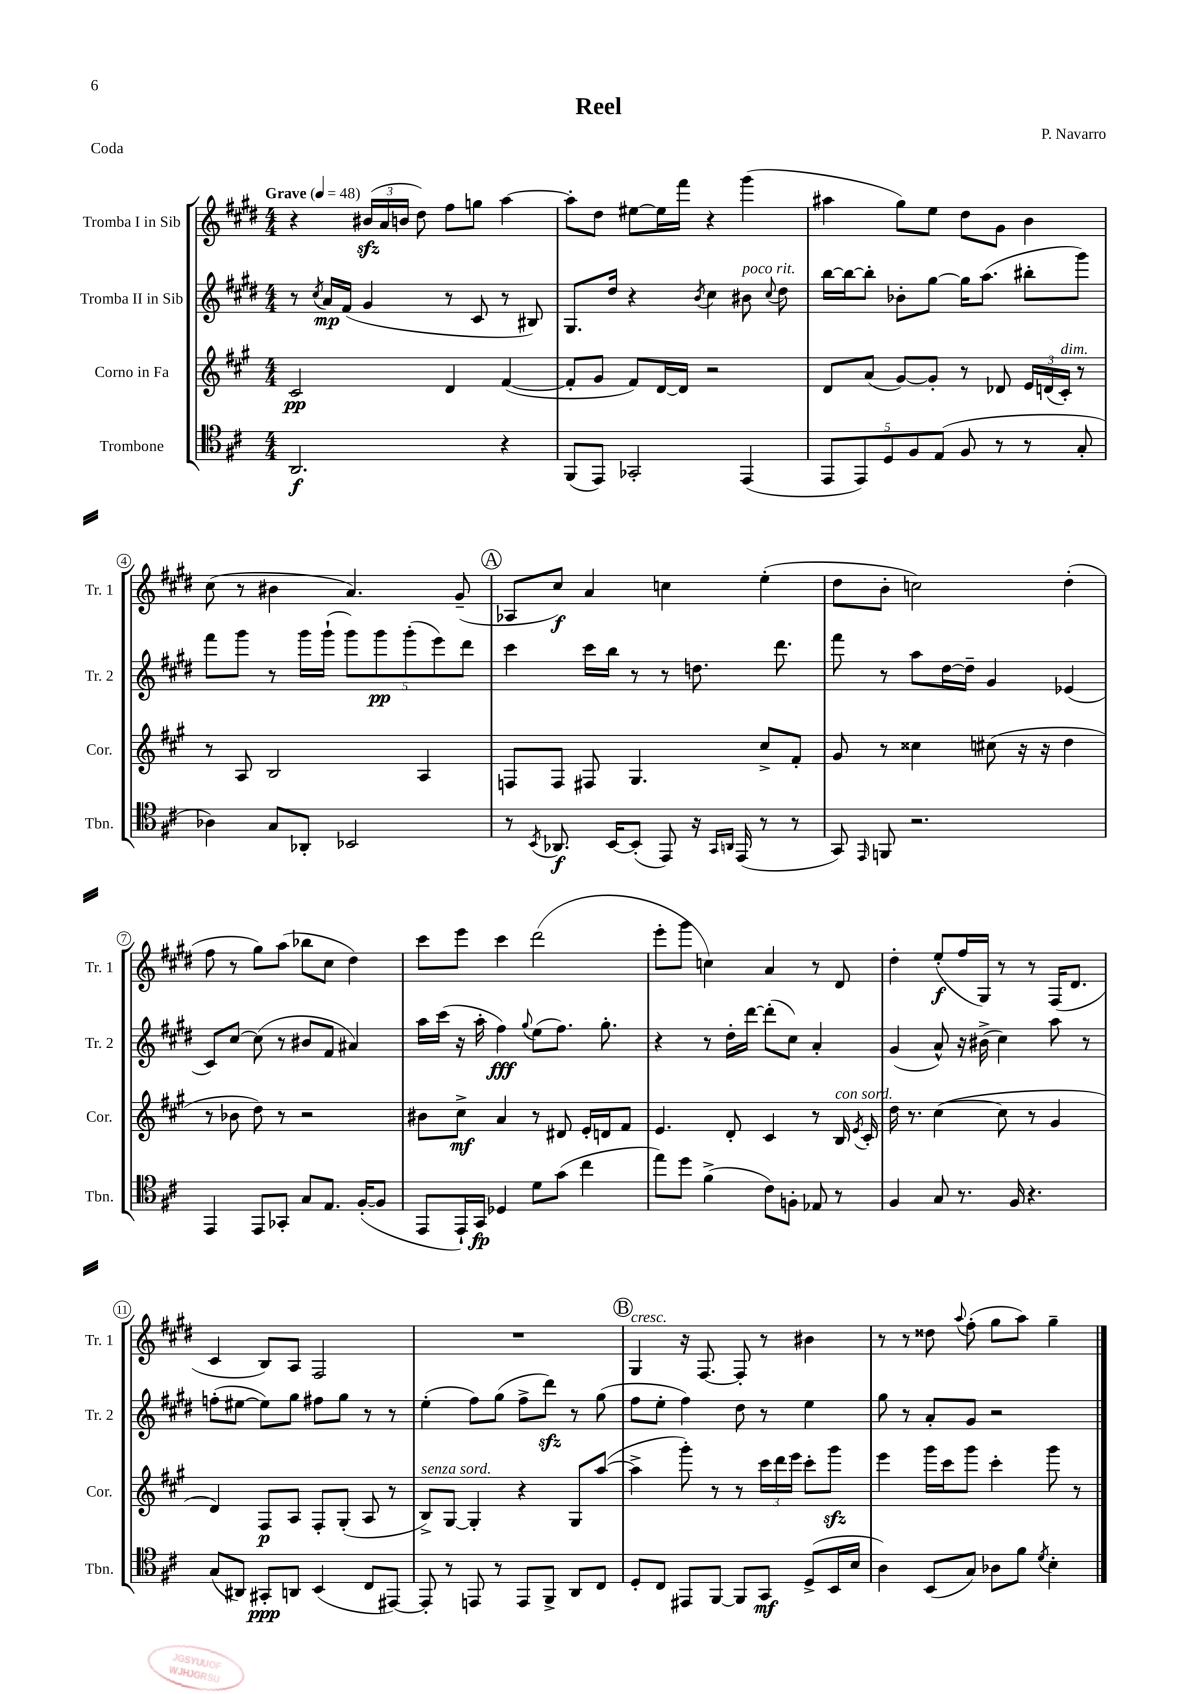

**kern	**kern	**kern	**kern
*staff4	*staff3	*staff2	*staff1
*clefC4	*clefG2	*clefG2	*clefG2
*k[f#c#]	*k[f#c#g#]	*k[f#c#g#d#]	*k[f#c#g#d#]
*M4/4	*M4/4	*M4/4	*M4/4
*MM48	*MM48	*MM48	*MM48
2.AA/	2c#/	8r	4r
.	.	8qcc#/	.
.	.	16a/LL	.
.	.	(16f#/JJ	.
.	.	4g#/	(24b#/LL
.	.	.	24a/
.	.	.	24b/JJ
.	.	.	8dd#\)
.	4d/	8r	8ff#\L
.	.	8c#/	8gg\J
4r	([4f#/	8r	[4aa\
.	.	8B#/)	.
=	=	=	=
(8FF#/L	8f#'/]L	8.G#/L	8aa'\]L
8EE/J)	8g#/J	.	8dd#\J
.	.	16dd#/Jk	.
2GG-'/	8f#/L)	4r	[8ee#\L
.	[16d/L	.	16ee#\]L
.	16d/]JJ	.	16fff#\JJ
.	.	8qb/	.
.	2r	4cc#\	4r
(4EE/	.	8b#\	(4ggg#\
.	.	8qqcc#/	.
.	.	8dd#\	.
=	=	=	=
10EE/L	8d/L	[16bb\LL	4aa#\
.	.	16bb\_J	.
10EE/)	.	.	.
.	(8a/J	8bb'\]J	.
10D/	.	.	.
.	[8g#/L)	8b-'\L	8gg#\L)
10F#/	.	.	.
.	8g#'/]J	[8gg#\J	8ee\J
(10E/J	.	.	.
8F#/	8r	16gg#\]LK	8dd#\L
.	.	(8.aa\J	.
8r	8d-/	.	8g#\J
8r	24e/LL	8bb#'\L	4b\
.	(24d/	.	.
.	24c#'/JJ)	.	.
8G'/	8r	8ggg#\J)	.
=	=	=	=
4A-\)	8r	8fff#\L	(8cc#\
.	8A/	8ggg#\J	8r
8G/L	2B/	8r	4b#\
8AA-'/J	.	16ggg#\LL	.
.	.	(16ggg#`\JJ	.
2BB-/	.	10ggg#\L)	4.a/)
.	.	10ggg#\	.
.	.	(10ggg#'\	.
.	4A/	.	.
.	.	10eee\)	.
.	.	.	(8g#~/
.	.	10ddd#\J	.
=	=	=	=
8r	8F/L	4ccc#\	8A-/L
8qBB/	.	.	.
8.AA-/	8F/J	.	8cc#/J)
.	8F#/	16ccc#\LL	4a/
[16BB/LK	.	16bb\JJ	.
(8BB'/]J	4.G#/	8r	.
8EE/)	.	8r	4cc\
16r	.	8.dd\	.
16qqGG/LL	.	.	.
16qqAA/JJ	.	.	.
(16EE/	.	.	.
8r	8cc#^/L	.	(4ee'\
.	.	8.ddd#\	.
8r	8f#'/J	.	.
=	=	=	=
8GG/)	8g#/	8fff#\	8dd#\L
16qqEE/	.	.	.
8FF/	8r	8r	8b'\J
2.r	4cc##\	8aa\L	2cc\)
.	.	[16dd#\L	.
.	.	16dd#~\]JJ	.
.	(8cc#\	4g#/	.
.	16r	.	.
.	16r	.	.
.	4dd\	(4e-/	(4dd#'\
=	=	=	=
4EE/	8r	8c#/L)	8ff#\
.	8b-\	[8cc#/J	8r
8EE/L	8dd\)	(8cc#\]	8gg#\L)
8GG-'/J	8r	8r	(8aa\J
8G/L	2r	8b#/L	8bb-\L
8.E/J	.	8f#/J	8cc#\J
.	.	4a#/)	4dd#\)
([16F#'/LK	.	.	.
8F#/]J	.	.	.
=	=	=	=
8EE/L	8b#\L	16aa\LL	8ccc#\L
.	.	(16ccc#\JJ	.
16EE`/L)	8cc#^\J	16r	8eee\J
16GG/JJ	.	16aa'\	.
4D-/	4a/	4ff#\)	4ccc#\
.	.	8qqgg#/	.
8d\L	8r	(8ee\L	(2ddd#\
(8g\J	8d#/	8.ff#\J)	.
4cc#\	16e'/LL	.	.
.	16d/J	8.gg#'\	.
.	8f#/J	.	.
=	=	=	=
8ee\L)	4.e/	4r	8eee'\L
8dd\J	.	.	8ggg#\J
(4f#^\	.	8r	4cc\)
.	8d'/	16dd#'\LL	.
.	.	[16ddd#\JJ	.
8c#\L)	4c#/	(8ddd#'\]L	4a/
8F'\J	.	8cc#\J)	.
8E-/	8r	4a'/	8r
8r	16B/	.	8d#/
.	8qe/	.	.
.	16c#'/	.	.
=	=	=	=
4F#/	16dd\	(4g#/	4dd#'\
.	8.r	.	.
8G/	([4cc#\	8a^^/)	(8ee'/L
8.r	.	16r	16ff#/L
.	.	(16b#^\	16G#/JJ)
.	8cc#\]	4cc#\)	8r
16F#/	.	.	.
4.r	8r	.	8r
.	4g#/	8aa\	(16F#/LK
.	.	.	8.d#/J
.	.	8r	.
=	=	=	=
(8G/L	4d/)	(8ff'\L	4c#/
8AA#/J)	.	[8ee#\J	.
8GG#'/L	8F#/L	8ee#\]L)	8B/L)
8AA/J	8A/J	8gg#\J	8A/J
(4BB/	8F#'/L	8ff#\L	2F#/
.	(8G#'/J	8gg#\J	.
8C#/L	8A/	8r	.
[8EE#/J)	8r	8r	.
=	=	=	=
8EE#'/]	8B^/L)	(4ee'\	1r
8r	[8G#/J	.	.
8EE/	4G#'/]	8ff#\L)	.
8r	.	(8gg#\J	.
8EE/L	4r	8ff#^\L	.
8FF#^/J	.	8ddd#\J)	.
8AA/L	8G#/L	8r	.
8C#/J	([8aa/J	(8gg#\	.
=	=	=	=
8D'/L	4aa^\]	8ff#\L	4G#/
8C#/J	.	8ee'\J	.
8EE#/L	8ggg#'\)	4ff#\)	16r
.	.	.	[8.F#/
[8FF#/J	8r	.	.
8FF#/]L	8r	8dd#\	8F#'/]
8GG/J	24ccc#\LL	8r	8r
.	24ddd\	.	.
.	24eee\JJ	.	.
(8D^/L	8ccc#'\L	4ee\	4b#\
16BB/L	8ggg#\J	.	.
16B/JJ	.	.	.
=	=	=	=
4A\)	4eee\	8gg#\	8r
.	.	8r	8r
(8BB/L	16ggg#\LL	8a'/L	8dd##\
.	16ccc#\J	.	.
.	.	.	8qqaa/
8G/J)	8ggg#\J	8g#/J	(8ff#'\
8A-\L	4ccc#'\	2r	8gg#\L
8f#\J	.	.	8aa\J)
8qd/	.	.	.
4B'\	8ggg#\	.	4gg#~\
.	8r	.	.
==	==	==	==
*-	*-	*-	*-
